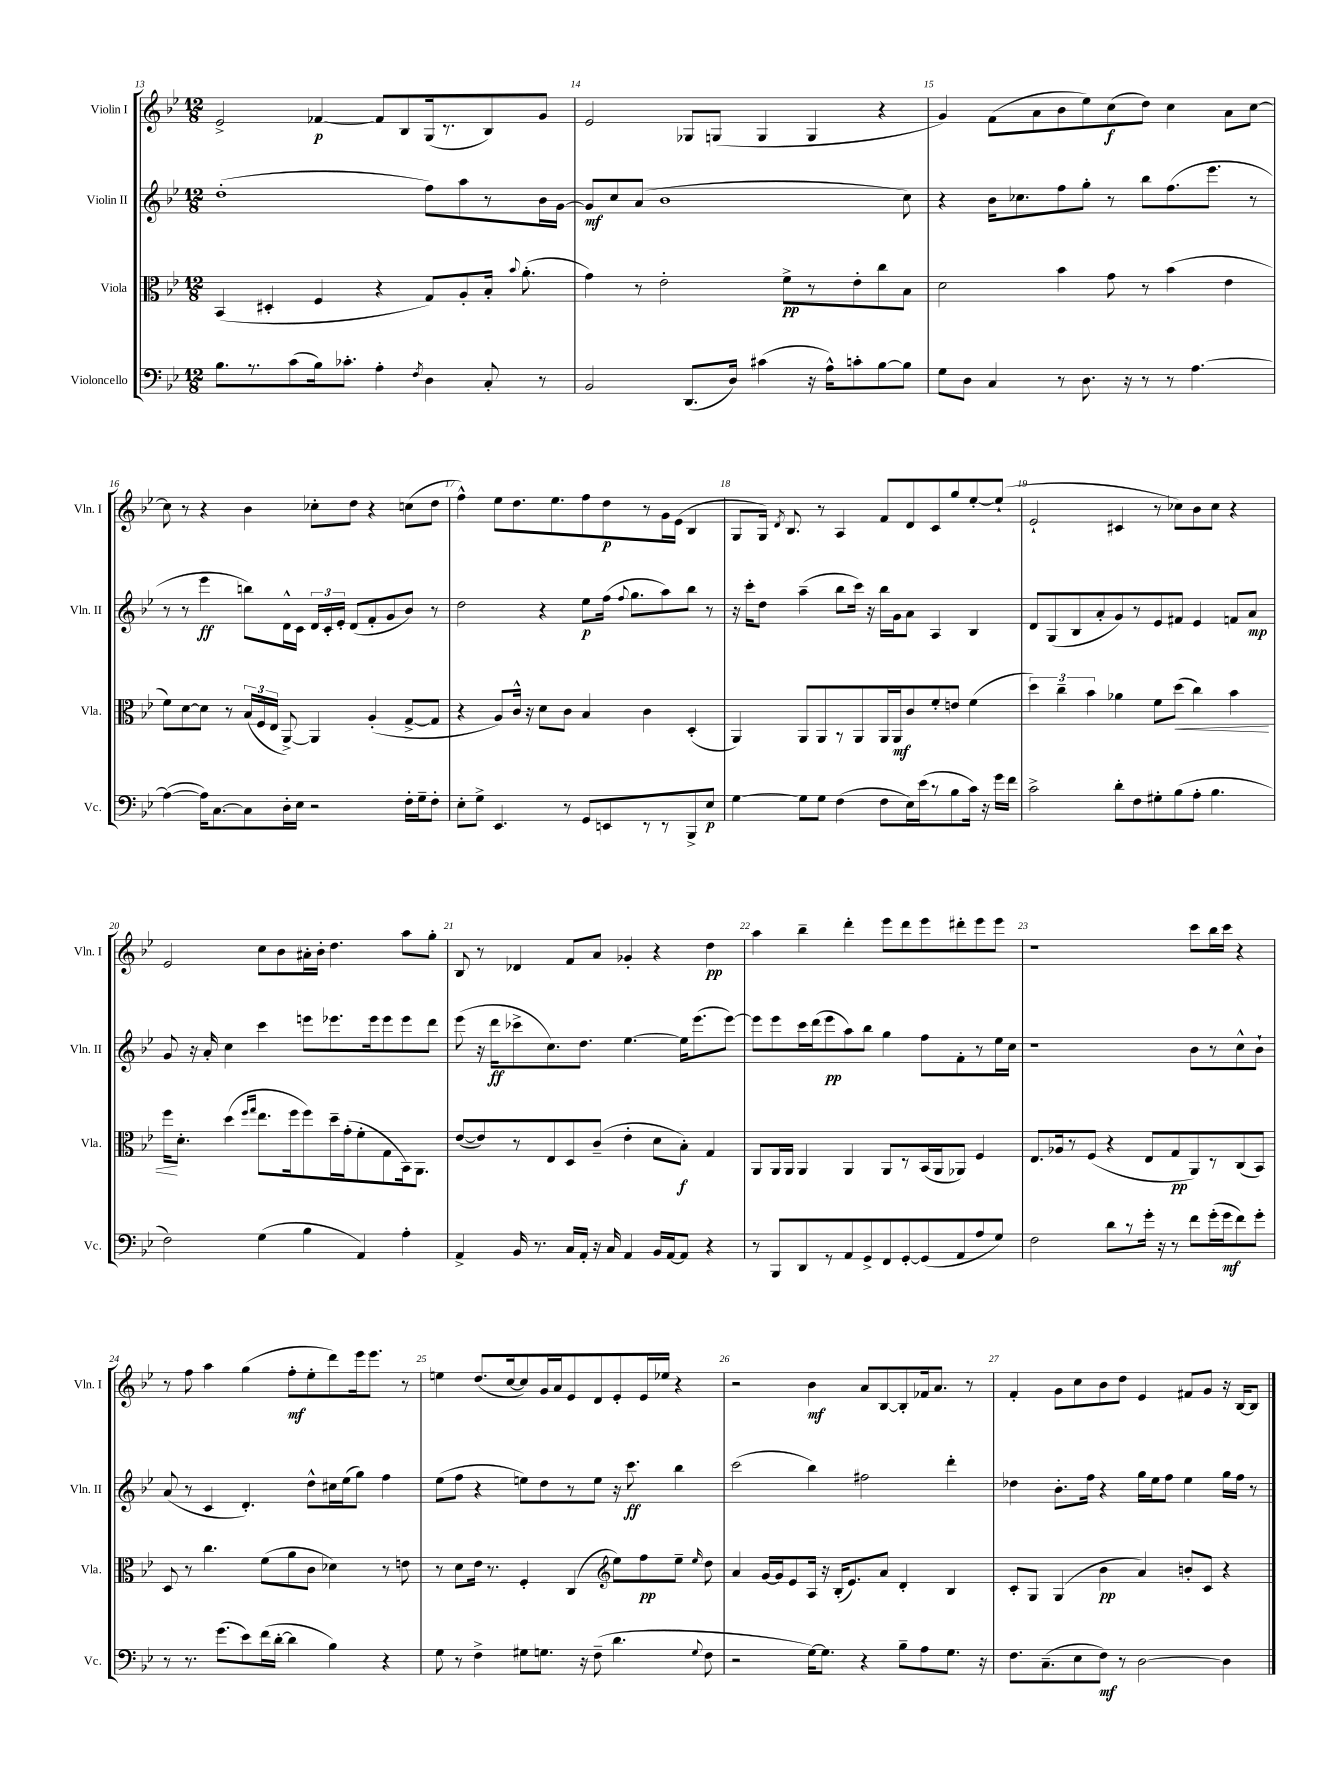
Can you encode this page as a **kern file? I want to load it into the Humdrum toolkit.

**kern	**dynam	**kern	**dynam	**kern	**dynam	**kern	**dynam
*part4	*part4	*part3	*part3	*part2	*part2	*part1	*part1
*staff4	*staff4	*staff3	*staff3	*staff2	*staff2	*staff1	*staff1
*I"Violoncello	*	*I"Viola	*	*I"Violin II	*	*I"Violin I	*
*I'Vc.	*	*I'Vla.	*	*I'Vln. II	*	*I'Vln. I	*
*clefF4	*	*clefC3	*	*clefG2	*	*clefG2	*
*k[b-e-]	*	*k[b-e-]	*	*k[b-e-]	*	*k[b-e-]	*
*M12/8	*	*M12/8	*	*M12/8	*	*M12/8	*
=13	=13	=13	=13	=13	=13	=13	=13
8.B-\L	.	(4BB-/	.	(1dd'	.	2e-^/	.
8.r	.	.	.	.	.	.	.
.	.	4D#X'/	.	.	.	.	.
(8c\	.	.	.	.	.	.	.
16B-\k)	.	4F/	.	.	.	[4f-X/	p
8.c-X'\J	.	.	.	.	.	.	.
4A'\	.	4r	.	.	.	8f-/L]	.
.	.	.	.	.	.	8B-/	.
8qF/	.	.	.	.	.	.	.
4D\	.	8G/L)	.	8ff\L)	.	(16G/k	.
.	.	.	.	.	.	8.r	.
.	.	8A'/	.	8aa\	.	.	.
8C'/	.	16B-'/Jk	.	8r	.	8B-/)	.
.	.	8qqb-/	.	.	.	.	.
.	.	(8.a'\	.	.	.	.	.
8r	.	.	.	16b-\L	.	8g/J	.
.	.	.	.	[16g\JJ	.	.	.
=14	=14	=14	=14	=14	=14	=14	=14
2BB-/	.	4g\)	.	8g/L]	mf	2e-/	.
.	.	.	.	8cc/	.	.	.
.	.	8r	.	(8a/J	.	.	.
.	.	2e-'\	.	1b-	.	.	.
(8.DD/L	.	.	.	.	.	8G-X/L	.
.	.	.	.	.	.	(8Gn/J	.
16D/Jk)	.	.	.	.	.	.	.
(4c#X\	.	.	.	.	.	4G/	.
.	.	8f^\L	pp	.	.	.	.
16r	.	8r	.	.	.	4G/	.
16A^^\KL)	.	.	.	.	.	.	.
8cn'\	.	8e-'\	.	.	.	.	.
[8B-\	.	8cc\	.	.	.	4r	.
8B-\J]	.	8B-\J	.	8cc\)	.	.	.
=15	=15	=15	=15	=15	=15	=15	=15
8G\L	.	2d\	.	4r	.	4g/)	.
8D\J	.	.	.	.	.	.	.
4C/	.	.	.	16b-\KL	.	(8f\L	.
.	.	.	.	8.cc-X\	.	.	.
.	.	.	.	.	.	8a\	.
8r	.	4b-\	.	8ff\	.	8b-\	.
8.D\	.	.	.	8gg'\J	.	8ee-\)	.
.	.	8g\	.	8r	.	(8cc\	f
16r	.	.	.	.	.	.	.
8r	.	8r	.	8bb-\L	.	8dd\J)	.
8r	.	(4b-\	.	(8.ff\	.	4cc\	.
[4.A\	.	.	.	.	.	.	.
.	.	.	.	8.eee-\J	.	.	.
.	.	4e-\	.	.	.	8a\L	.
.	.	.	.	8r	.	[8cc\J	.
!!LO:LB:g=z
=16	=16	=16	=16	=16	=16	=16	=16
(4A\_	.	8f\L)	.	8r	.	8cc\]	.
.	.	[8d\	.	8r	.	8r	.
16A\KL])	.	8d\J]	.	4eee-\	ff	4r	.
[8.C\	.	.	.	.	.	.	.
.	.	8r	.	.	.	.	.
8C\]	.	(24B-/LL	.	8bbn\L)	.	4b-\	.
.	.	24F/	.	.	.	.	.
.	.	24E-/JJ	.	.	.	.	.
16D'\L	.	[8AA^/)	.	16d^^\L	.	.	.
16E-\JJ	.	.	.	16c\JJ	.	.	.
2r	.	4AA/]	.	24d/LL	.	8cc-X'\L	.
.	.	.	.	24c'/	.	.	.
.	.	.	.	24e-'/JJ	.	.	.
.	.	.	.	(8d/L	.	8dd\J	.
.	.	(4A'/	.	8f'/	.	4r	.
.	.	.	.	8g/	.	.	.
16F'\LL	.	[8G^/L	.	8b-/J)	.	(8ccn\L	.
16G~\J	.	.	.	.	.	.	.
8F'\J	.	8G/J]	.	8r	.	8dd\J	.
=17	=17	=17	=17	=17	=17	=17	=17
8E-'\L	.	4r	.	2dd\	.	4ff^^\)	.
8G^\J	.	.	.	.	.	.	.
4.EE-/	.	8A/L)	.	.	.	8ee-\L	.
.	.	16c^^/Jk	.	.	.	8.dd\	.
.	.	16r	.	.	.	.	.
.	.	8d\L	.	4r	.	.	.
.	.	.	.	.	.	8.ee-\	.
8r	.	8c\J	.	.	.	.	.
8GG/L	.	4B-/	.	8ee-\L	p	8ff\	.
8EEn/	.	.	.	(16ff\Jk	.	8dd\	p
.	.	.	.	8qqff/	.	.	.
.	.	.	.	8.gg\L	.	.	.
8r	.	4c\	.	.	.	8r	.
8r	.	.	.	8aa\)	.	16g\L	.
.	.	.	.	.	.	(16e-\JJ	.
8BBB-^/	.	(4D'/	.	8bb-\J	.	4B-/	.
8E-/J	p	.	.	8r	.	.	.
=18	=18	=18	=18	=18	=18	=18	=18
[4G\	.	4AA/)	.	16r	.	8G/L	.
.	.	.	.	16ccc'\KL	.	.	.
.	.	.	.	8dd\J	.	16G/Jk)	.
.	.	.	.	.	.	8qd/	.
.	.	.	.	.	.	8.B-/	.
8G\L]	.	8AA/L	.	(4aa~\	.	.	.
8G\J	.	8AA/	.	.	.	8r	.
(4F\	.	8r	.	8bb-\L	.	4A/	.
.	.	8AA/	.	16ccc\Jk)	.	.	.
.	.	.	.	16r	.	.	.
8F\L	.	16AA/L	.	16bb-\LL	.	8f/L	.
.	.	16AA/J	mf	16g\J	.	.	.
16E-\L)	.	8c/	.	8a\J	.	8d/	.
(16e-\J	.	.	.	.	.	.	.
8r	.	8f'/	.	4A/	.	8c/	.
8B-\	.	8en/J	.	.	.	8gg/	.
16c\Jk)	.	(4f\	.	4B-/	.	[8ee-'/	.
16r	.	.	.	.	.	.	.
16g\LL	.	.	.	.	.	(8ee-`/J]	.
16f\JJ	.	.	.	.	.	.	.
=19	=19	=19	=19	=19	=19	=19	=19
2c^\	.	6dd\)	.	8d/L	.	2e-`/	.
.	.	.	.	(8G/	.	.	.
.	.	6cc~\	.	.	.	.	.
.	.	.	.	8B-/	.	.	.
.	.	6b-\	.	.	.	.	.
.	.	.	.	8a'/	.	.	.
8d'\L	.	4a-X\	.	8g/)	.	4c#X/	.
8F\	.	.	.	8r	.	.	.
8G#X'\	.	8f\L	.	8e-/	.	8r	.
!	!	!	!LO:HP:b	!	!	!	!
(8B-\	.	(8dd\J	<	8f#X/J	.	8cc-X\L)	.
8A'\J	.	4cc\)	.	4e-/	.	8b-\	.
4.B-\	.	.	.	.	.	8cc-\J	.
.	.	4b-\	.	8fn/L	.	4r	.
.	.	.	.	8a/J	mp	.	.
!!LO:LB:g=z
=20	=20	=20	=20	=20	=20	=20	=20
2F\)	.	16ff\KL	.	8g/	.	2e-/	.
.	.	8.d'\J	[	.	.	.	.
.	.	.	.	16r	.	.	.
.	.	.	.	16a'/	.	.	.
.	.	(4dd\	.	4cc\	.	.	.
.	.	16qqff/LL	.	.	.	.	.
.	.	16qqgg/JJ	.	.	.	.	.
(4G\	.	8.ee-\L	.	4ccc\	.	8cc\L	.
.	.	.	.	.	.	8b-\	.
.	.	16ff\k	.	.	.	.	.
4B-\	.	8ff\)	.	8eeen\L	.	16a#X'\L	.
.	.	.	.	.	.	16b-'\JJ	.
.	.	16dd~\L	.	8.eee-X\	.	4.dd\	.
.	.	(16g'\J	.	.	.	.	.
4AA/)	.	8f'\	.	.	.	.	.
.	.	.	.	16eee-\k	.	.	.
.	.	8G\	.	8eee-\	.	.	.
4A'\	.	16BB-\k)	.	8eee-\	.	8aa\L	.
.	.	8.AA\J	.	.	.	.	.
.	.	.	.	8ddd\J	.	8gg'\J	.
=21	=21	=21	=21	=21	=21	=21	=21
4AA^/	.	([8e-/L	.	(8eee-\	.	8B-/	.
.	.	8e-/])	.	16r	.	8r	.
.	.	.	.	16ddd\KL	ff	.	.
16BB-/	.	8r	.	8ccc-X^\	.	4d-X/	.
8.r	.	.	.	.	.	.	.
.	.	8E-/	.	8.cc\)	.	.	.
16C/LL	.	8D/	.	.	.	8f/L	.
16AA'/JJ	.	.	.	8.dd\J	.	.	.
16r	.	(8c~/J	.	.	.	8a/J	.
16C/	.	.	.	.	.	.	.
4AA/	.	4e-'\	.	[4.ee-\	.	4g-X'/	.
16BB-/LL	.	8d\L	.	.	.	4r	.
[16AA/J	.	.	.	.	.	.	.
8AA/J]	.	8B-'\J)	f	16ee-\KL]	.	.	.
.	.	.	.	(8.eee-\	.	.	.
4r	.	4G/	.	.	.	4dd\	pp
.	.	.	.	[8eee-\J)	.	.	.
=22	=22	=22	=22	=22	=22	=22	=22
8r	.	8AA/L	.	8eee-\L]	.	4aa\	.
8BBB-/L	.	16AA/L	.	8eee-\	.	.	.
.	.	16AA/JJ	.	.	.	.	.
8DD/	.	4AA/	.	16ccc\L	.	4bb-~\	.
.	.	.	.	(16ddd\J	.	.	.
8r	.	.	.	8eee-\	pp	.	.
8AA/	.	4AA/	.	8aa\)	.	4ddd'\	.
8GG^/	.	.	.	8bb-\J	.	.	.
8FF/	.	8AA/L	.	4gg\	.	8eee-\L	.
[8GG'/	.	8r	.	.	.	8ddd\	.
(8GG/]	.	(16BB-/L	.	8ff\L	.	8eee-\	.
.	.	16AA/J	.	.	.	.	.
8AA/	.	8AA-X/J)	.	8f'\	.	8ddd#X'\	.
8A/	.	4F/	.	8r	.	8eee-\	.
8G/J)	.	.	.	16ee-\L	.	8eee-\J	.
.	.	.	.	16cc\JJ	.	.	.
=23	=23	=23	=23	=23	=23	=23	=23
2F\	.	8.E-/L	.	1r	.	1r	.
.	.	16A-X/k	.	.	.	.	.
.	.	8r	.	.	.	.	.
.	.	(8F/J	.	.	.	.	.
8d\L	.	4r	.	.	.	.	.
8r	.	.	.	.	.	.	.
16g'\Jk	.	8E-/L	.	.	.	.	.
16r	.	.	.	.	.	.	.
8r	.	8G/	pp	.	.	.	.
8f\L	.	8AA/)	.	8b-\L	.	8ccc\L	.
(16g'\L	.	8r	.	8r	.	16bb-\L	.
16g\J	mf	.	.	.	.	16ccc\JJ	.
8f\)	.	(8C/	.	8cc^^\	.	4r	.
8g'\J	.	8BB-/J)	.	8b-`\J	.	.	.
!!LO:LB:g=z
=24	=24	=24	=24	=24	=24	=24	=24
8r	.	8D/	.	(8a/	.	8r	.
8.r	.	8r	.	8r	.	8ff\	.
.	.	4.cc\	.	4c/	.	4aa\	.
(8.g\L	.	.	.	.	.	.	.
8e-\)	.	.	.	4.d'/)	.	(4gg\	.
(16f\L	.	(8f\L	.	.	.	.	.
[16d'\JJ	.	.	.	.	.	.	.
4d\]	.	8a\	.	.	.	8ff'\L	mf
.	.	8c\J	.	8dd^^\L	.	8ee-'\	.
4B-\)	.	4d-X\)	.	16cc#X\L	.	8ddd\)	.
.	.	.	.	(16ee-\J	.	.	.
.	.	.	.	8gg\J)	.	16eee-\k	.
.	.	.	.	.	.	8.eee-\J	.
4r	.	8r	.	4ff\	.	.	.
.	.	8en\	.	.	.	8r	.
=25	=25	=25	=25	=25	=25	=25	=25
8G\	.	8r	.	(8ee-\L	.	4een\	.
8r	.	8d\L	.	8ff\J	.	.	.
4F^\	.	16e-\Jk	.	4r	.	(8.dd/L	.
.	.	8.r	.	.	.	.	.
.	.	.	.	.	.	[16cc/k	.
8G#X\L	.	4F'/	.	8een\L)	.	8cc/])	.
8.Gn\J	.	.	.	8dd\	.	16g/L	.
.	.	.	.	.	.	16a/J	.
.	.	(4C/	.	8r	.	8e-/	.
16r	.	.	.	.	.	.	.
(8F~\	.	.	.	8ee\J	.	8d/	.
*	*	*clefG2	*	*	*	*	*
4.d\	.	8ee-\L)	.	16r	.	8e-'/	.
.	.	.	.	8.ccc\	ff	.	.
.	.	8ff\	pp	.	.	16e-/L	.
.	.	.	.	.	.	16ee-X/JJ	.
.	.	8ee-~\J	.	4bb-\	.	4r	.
8qqG/	.	16qqee-/	.	.	.	.	.
8F\	.	8dd\	.	.	.	.	.
=26	=26	=26	=26	=26	=26	=26	=26
2r	.	4a/	.	(2ccc\	.	2r	.
.	.	[16g/LL	.	.	.	.	.
.	.	16g/J]	.	.	.	.	.
.	.	8e-/	.	.	.	.	.
[16G\KL)	.	16A/Jk	.	4bb-\)	.	4b-\	mf
8.G\J]	.	16r	.	.	.	.	.
.	.	(16B-'/KL	.	.	.	.	.
.	.	8.e-/)	.	.	.	.	.
4r	.	.	.	2ff#X\	.	8a/L	.
.	.	8a/J	.	.	.	[8B-/	.
8B-~\L	.	4d'/	.	.	.	8B-'/]	.
8A\	.	.	.	.	.	16f-X/k	.
.	.	.	.	.	.	8.a/J	.
8.G\J	.	4B-/	.	4ddd'\	.	.	.
.	.	.	.	.	.	8r	.
16r	.	.	.	.	.	.	.
=27	=27	=27	=27	=27	=27	=27	=27
8.F\L	.	8c'/L	.	4dd-X\	.	4f'/	.
.	.	8G/J	.	.	.	.	.
(8.C~\	.	.	.	.	.	.	.
.	.	(4G/	.	8.b-'\L	.	8g\L	.
8E-\	.	.	.	.	.	8cc\	.
.	.	.	.	16ff\Jk	.	.	.
8F\J)	mf	4b-\	pp	4r	.	8b-\	.
8r	.	.	.	.	.	8dd\J	.
[2D\	.	4a/)	.	16gg\LL	.	4e-/	.
.	.	.	.	16ee-\J	.	.	.
.	.	.	.	8ff\J	.	.	.
.	.	8bn'/L	.	4ee-\	.	8f#X/L	.
.	.	8c/J	.	.	.	8g/J	.
4D\]	.	4r	.	16gg\LL	.	16r	.
.	.	.	.	16ff\JJ	.	[16B-/KL	.
.	.	.	.	8r	.	8B-/J]	.
==	==	==	==	==	==	==	==
*-	*-	*-	*-	*-	*-	*-	*-
